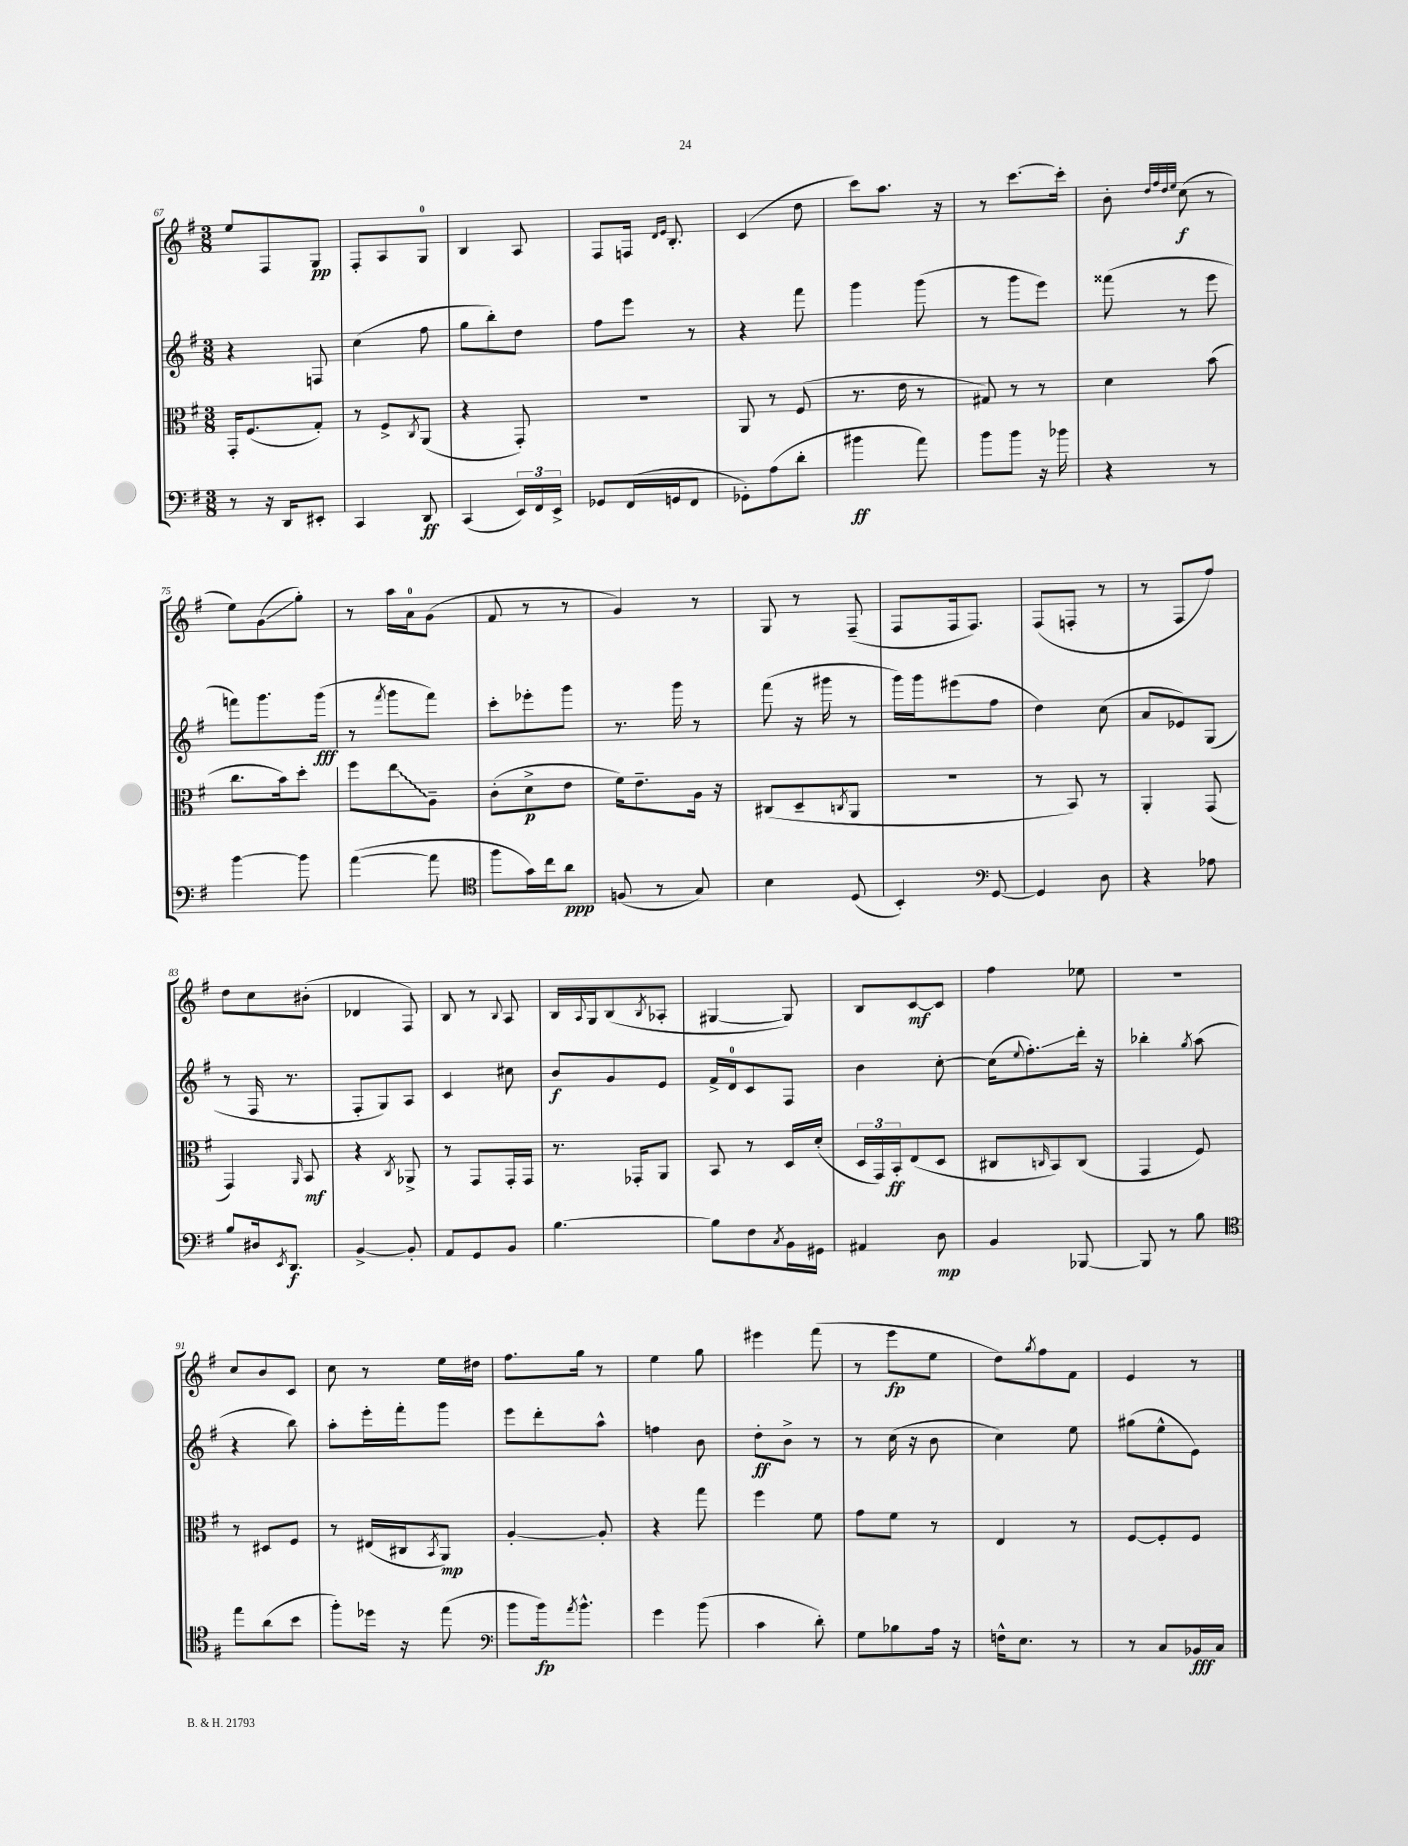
<<
\new StaffGroup <<
\new Staff = "s0" {
    \clef treble \key g \major \numericTimeSignature \time 3/8
    e''8 fis8 g8\pp |
    fis8-. a8 g8-0 |
    b4 a8 |
    fis8 f16 \grace { d'16 e'16 } b8.-. |
    c'4( d''8 |
    c'''8) a''8. r16 |
    r8 c'''8.~ c'''16-. |
    b'8-. \grace { d''32 fis''32 d''32 e''32 } c''8\f( r8 |
    e''8) g'8\glissando( g''8-.) |
    r8 a''16 a'16-0 g'8( |
    fis'8 r8 r8 |
    g'4) r8 |
    g8 r8 fis8--( |
    fis8 fis16 fis8.) |
    fis8( f8-. r8 |
    r8 fis8 fis''8) |
    d''8 c''8 bis'8-.( |
    des'4 fis8) |
    b8 r8 \appoggiatura { b8 } a8 |
    b16 \appoggiatura { a8 } g16 b8( \acciaccatura { b8 } aes8-. |
    gis4~ gis8) |
    b8 c'8~\mf c'8 |
    fis''4 ees''8 |
    R4. |
    c''8 b'8 c'8 |
    c''8 r8 e''16 dis''16 |
    fis''8. g''16 r8 |
    e''4 g''8 |
    eis'''4 fis'''8( |
    r8 e'''8\fp e''8 |
    d''8) \acciaccatura { g''8 } fis''8 fis'8 |
    e'4 r8 \bar "|." |
}
\new Staff = "s1" {
    \clef treble \key g \major \numericTimeSignature \time 3/8
    r4 f8 |
    c''4( fis''8 |
    g''8 b''8-.) d''8 |
    fis''8 e'''8 r8 |
    r4 fis'''8 |
    g'''4 g'''8( |
    r8 g'''8 e'''8) |
    fisis'''8( r8 e'''8 |
    f'''8) g'''8. g'''16\fff( |
    r8 \acciaccatura { fis'''8 } g'''8 fis'''8) |
    c'''8-. ees'''8-. g'''8 |
    r8. g'''16 r8 |
    fis'''8( r16 gis'''16 r8 |
    g'''16) g'''16 eis'''8( fis''8 |
    d''4) c''8( |
    a'8 ees'8) g8( |
    r8 fis16 r8. |
    fis8-. g8) a8 |
    c'4 cis''8 |
    b'8\f g'8 e'8 |
    fis'16-> d'16-0 c'8 fis8 |
    b'4 c''8~-. |
    c''16( \appoggiatura { e''8 } fis''8.-.\glissando) d'''16-. r16 |
    bes''4-. \acciaccatura { g''8 } a''8( |
    r4 b''8) |
    a''8-. e'''16-. fis'''16-. g'''8 |
    e'''8 d'''8-. a''8-^ |
    f''4 b'8 |
    d''8-.\ff b'8-> r8 |
    r8 c''16( r16 b'8 |
    c''4) e''8 |
    gis''8( e''8-^ e'8) \bar "|." |
}
\new Staff = "s2" {
    \clef alto \key g \major \numericTimeSignature \time 3/8
    g,16-. fis8.( g8-.) |
    r8 fis8-> \acciaccatura { c8 } a,8( |
    r4 g,8-.) |
    R4. |
    a,8 r8 fis8( |
    r8. e'16 r8 |
    gis8) r8 r8 |
    d'4 b'8( |
    c''8. b'16) d''8-. |
    fis''8 \once \override Glissando.style = #'zigzag e''8\glissando a8-- |
    c'8-.( d'8->\p e'8 |
    fis'16) e'8.-- a16 r16 |
    cis8( d8-- \acciaccatura { c8 } a,8 |
    R4. |
    r8 b,8) r8 |
    a,4-. g,8( |
    g,4) \grace { a,16 } b,8\mf |
    r4 \acciaccatura { c8 } aes,8-> |
    r8 g,8 g,16-. g,16 |
    r8. ges,16-. a,8 |
    b,8 r8 d16 d'16-.( |
    \tuplet 3/2 { d16 g,16) b,16-.\ff } e8( d8 |
    cis8 \grace { c16 } b,8) c8( |
    g,4 fis8) |
    r8 dis8 fis8 |
    r8 eis16( cis16 \acciaccatura { b,8 } a,8\mp) |
    a4~-. a8-. |
    r4 g''8 |
    fis''4 fis'8 |
    g'8 fis'8 r8 |
    e4 r8 |
    fis8~ fis8-. fis8 \bar "|." |
}
\new Staff = "s3" {
    \clef bass \key g \major \numericTimeSignature \time 3/8
    r8 r16 d,16 eis,8-. |
    c,4 d,8\ff |
    c,4( \tuplet 3/2 { e,16) fis,16 e,16-> } |
    ges,8 fis,16( g,16 fis,8 |
    ges,8-.) a8( d'8-. |
    bis'4\ff a'8) |
    b'8 b'8 r16 bes'16 |
    r4 r8 |
    b'4~ b'8 |
    a'4~( a'8 |
    \clef tenor fis''8 g'16) c''16 a'8\ppp |
    f8( r8 g8) |
    b4 d8( |
    b,4-.) \clef bass g,8~ |
    g,4 d8 |
    r4 aes8 |
    b8 dis16 \acciaccatura { e,8 } d,8.\f |
    b,4~-> b,8-. |
    a,8 g,8 b,8 |
    b4.~ |
    b8 fis8 \acciaccatura { c8 } b,16 gis,16 |
    ais,4 d8\mp |
    b,4 bes,,8~ |
    bes,,8 r8 b8 |
    \clef tenor e''8 a'8( b'8 |
    fis''8-.) des''16 r16 e''8( |
    \clef bass b'8 b'16\fp) \acciaccatura { a'8 } b'8.-^ |
    g'4 b'8( |
    c'4 d'8-.) |
    g8 bes8 a16 r16 |
    f16-^ e8. r8 |
    r8 c8 bes,16\fff c16 \bar "|." |
}
>>
>>
\layout { \context { \Score currentBarNumber = #67 } }
